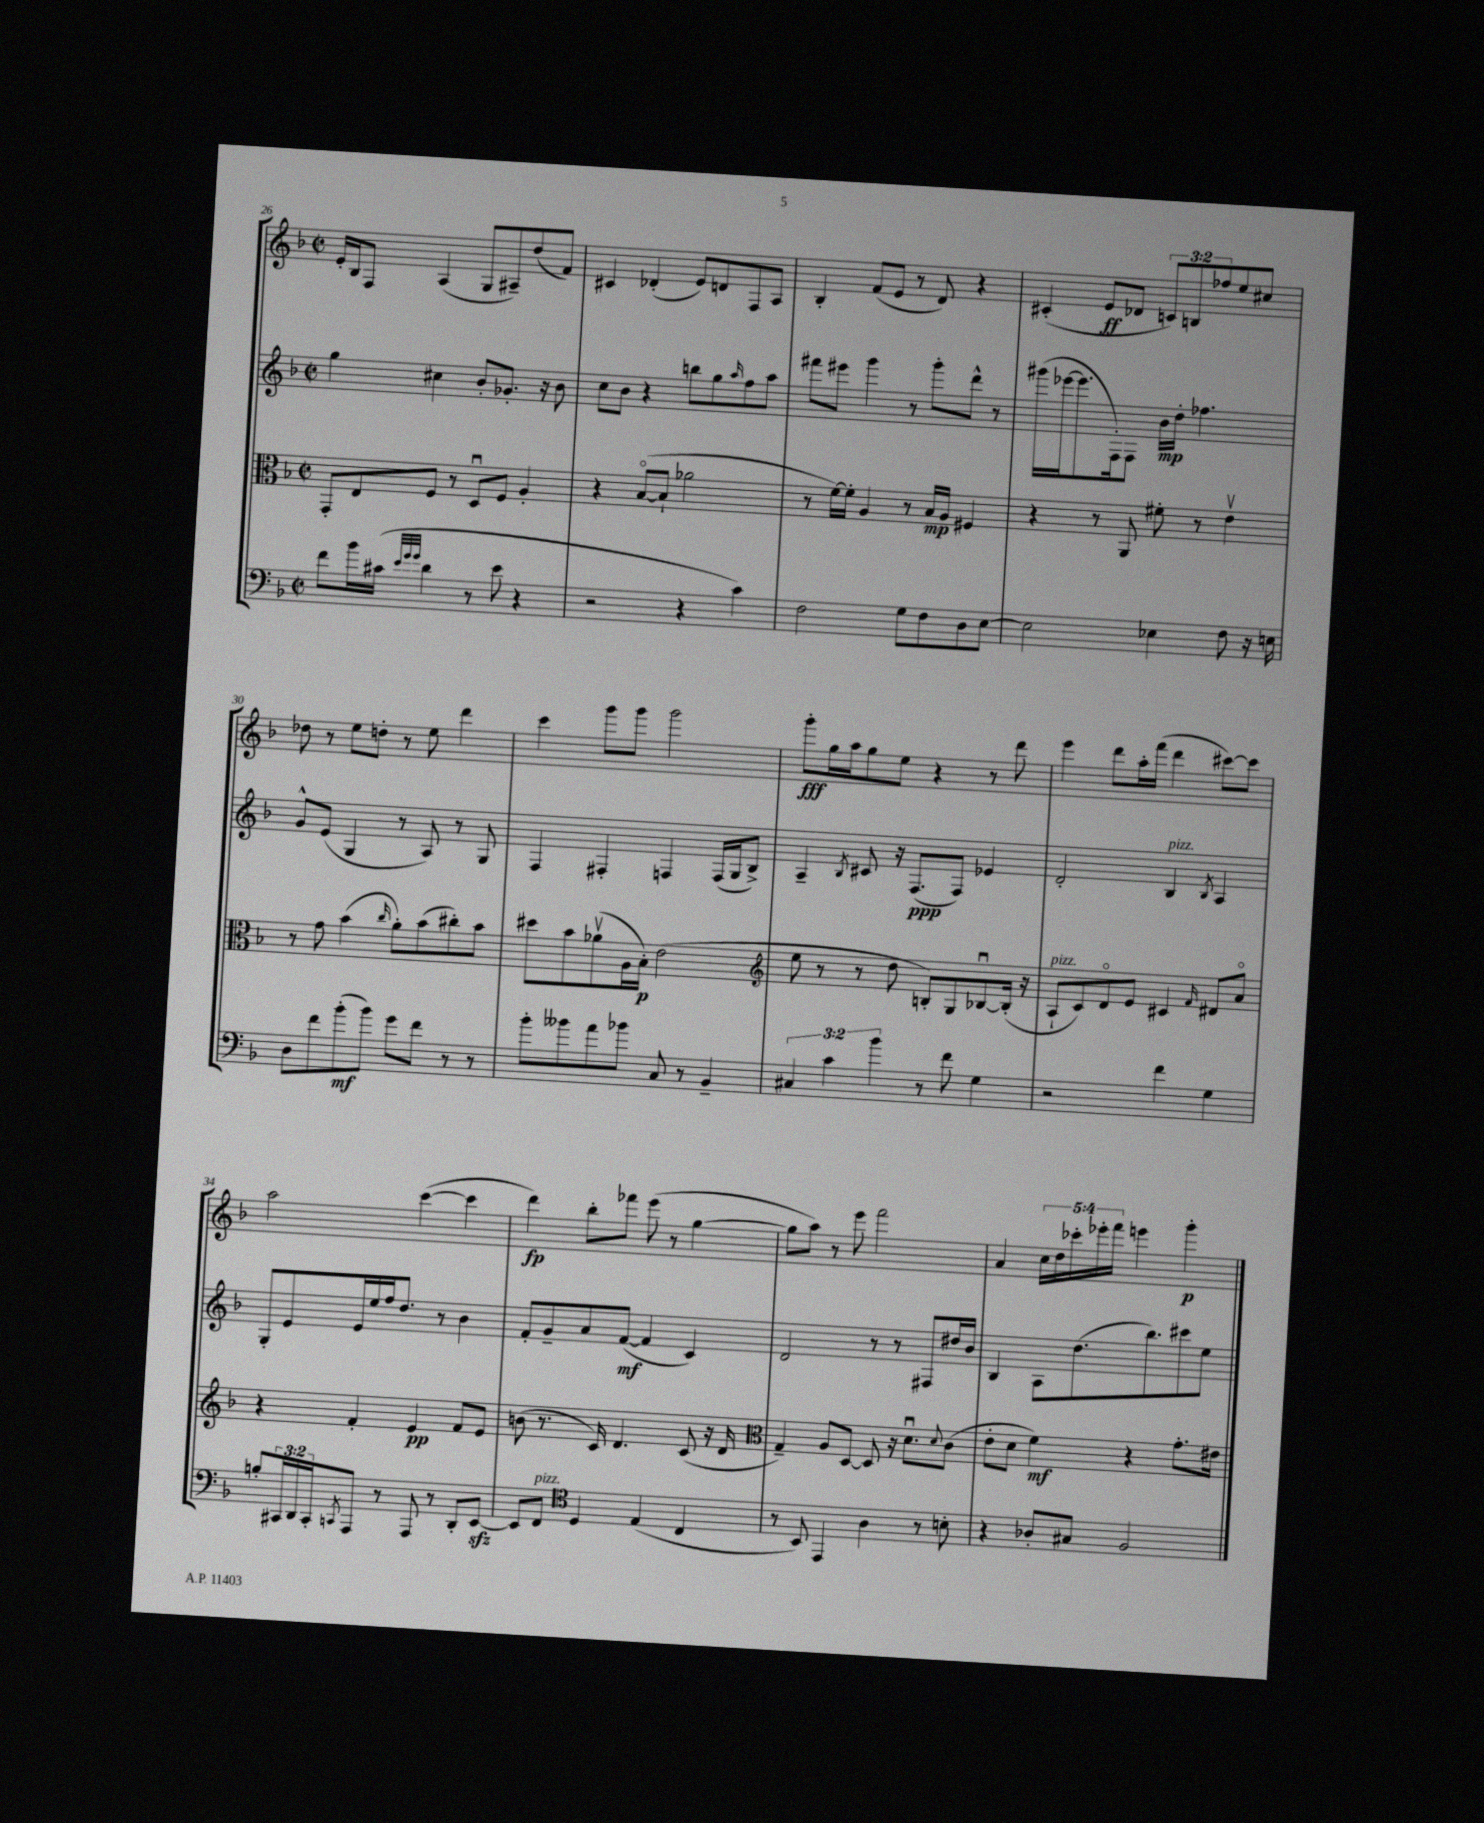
<<
\new StaffGroup <<
\new Staff = "s0" {
    \clef treble \key f \major \defaultTimeSignature \time 2/2 \override Staff.TupletNumber.text = #tuplet-number::calc-fraction-text
    e'16-. bes16 f8 a4( g8 ais8--) d''8( f'8) |
    cis'4 des'4-.( e'8) d'8 f8 a8 |
    bes4-. f'8( e'8 r8 d'8) r4 |
    cis'4-.( e'8\ff des'8 \tuplet 3/2 { c'8) b8 fes''8 } e''8 cis''8 |
    des''8 r8 e''8 d''8-. r8 e''8 d'''4 |
    c'''4 g'''8 g'''8 g'''2 |
    g'''8-.\fff g''16 a''16 g''8 e''8 r4 r8 d'''8 |
    e'''4 d'''8 a''16-. f'''16( d'''4 cis'''8~) cis'''8 |
    a''2 c'''4~( c'''4 |
    d'''4\fp) bes''8-. fes'''8 e'''8( r8 g''4~ |
    g''8 a''8) r8 e'''8 f'''2 |
    a'4 \tuplet 5/4 { c''16 d''16 ces'''16-. ees'''16-. f'''16 } e'''4 g'''4-.\p \bar "|." |
}
\new Staff = "s1" {
    \clef treble \key f \major \defaultTimeSignature \time 2/2
    g''4 cis''4 bes'8-. ges'8.-. r16 bes'8 |
    c''8 bes'8 r4 b''8 g''8 \grace { a''16 } f''8 a''8 |
    fis'''8 eis'''8 g'''4 r8 g'''8-. d'''8-^ r8 |
    gis'''16( ees'''16~ ees'''8. f16-.) f8 bes'16\mp d''16-. fes''4. |
    g'8-^ e'8( g4 r8 a8) r8 g8 |
    f4 fis4-. f4 f16( g16 bes8->) |
    a4-- \acciaccatura { bes8 } cis'8 r16 f8.\ppp( f8) ees'4 |
    d'2-. bes4^\markup { \italic "pizz." } \acciaccatura { bes8 } a4 |
    g8-. e'8 e'16 e''16 f''16 d''8. r8 bes'4 |
    f'8-. g'8-- a'8 f'8~\mf( f'4 c'4) |
    d'2 r8 r8 fis8 dis''16 bes'16 |
    bes4 a8 d''8.( bes''8.) cis'''8 e''8 \bar "|." |
}
\new Staff = "s2" {
    \clef alto \key f \major \defaultTimeSignature \time 2/2
    g,8-. e8 f8 r8 d8\downbow f8 a4-. |
    r4 bes8~\flageolet( bes8-! aes'2 |
    r8 f'16~) f'16-. a4 r8 bes16\mp a16 fis4 |
    r4 r8 a,8 fis'8-. r8 e'4\upbow |
    r8 g'8 bes'4( \grace { c''16 } a'8-.) bes'8( cis''8-.) bes'8 |
    dis''8 bes'8 aes'8\upbow( a16 bes16-.\p) e'2( |
    \clef treble e''8 r8 r8 d''8 b8-.) g8 bes8~\downbow bes16-.( r16 |
    a8-!^\markup { \italic "pizz." } c'8) d'8\flageolet e'8 cis'4 \grace { f'16 } dis'8 a'8\flageolet |
    r4 f'4-. e'4\pp f'8 e'8 |
    b'8( r8. c'16) d'4. c'8( r16 d'16 |
    \clef alto g4--) a8 d8~ d8 r16 d'8.\downbow \appoggiatura { d'8 } c'8( |
    e'8-. d'8 f'4\mf) r4 g'8.-. eis'16 \bar "|." |
}
\new Staff = "s3" {
    \clef bass \key f \major \defaultTimeSignature \time 2/2 \override Staff.TupletNumber.text = #tuplet-number::calc-fraction-text
    f'8 bes'16 cis'16( \grace { e'32 g'32 g'32 } d'4 r8 e'8 r4 |
    r2 r4 c'4) |
    f2 g8 f8 d8 e8~ |
    e2 ees4 f8 r16 e16 |
    d8 f'8 bes'8-.\mf( bes'8) g'8 f'8 r8 r8 |
    bes'8-. beses'8 a'8 bes'8 c8 r8 bes,4-- |
    \tuplet 3/2 { cis4 c'4 bes'4 } r8 f'8 g4 |
    r2 f'4 g4 |
    b8-. \tuplet 3/2 { cis,16 d,16 cis,16-. } \acciaccatura { c,8 } a,,8 r8 a,,8 r8 d,8-. e,8~\sfz |
    e,8 f,8^\markup { \italic "pizz." } \clef tenor d4 e4( c4 |
    r8 bes,8) e,4 a4 r8 b8-. |
    r4 aes8-. gis8 f2 \bar "|." |
}
>>
>>
\layout { \context { \Score currentBarNumber = #26 } }
